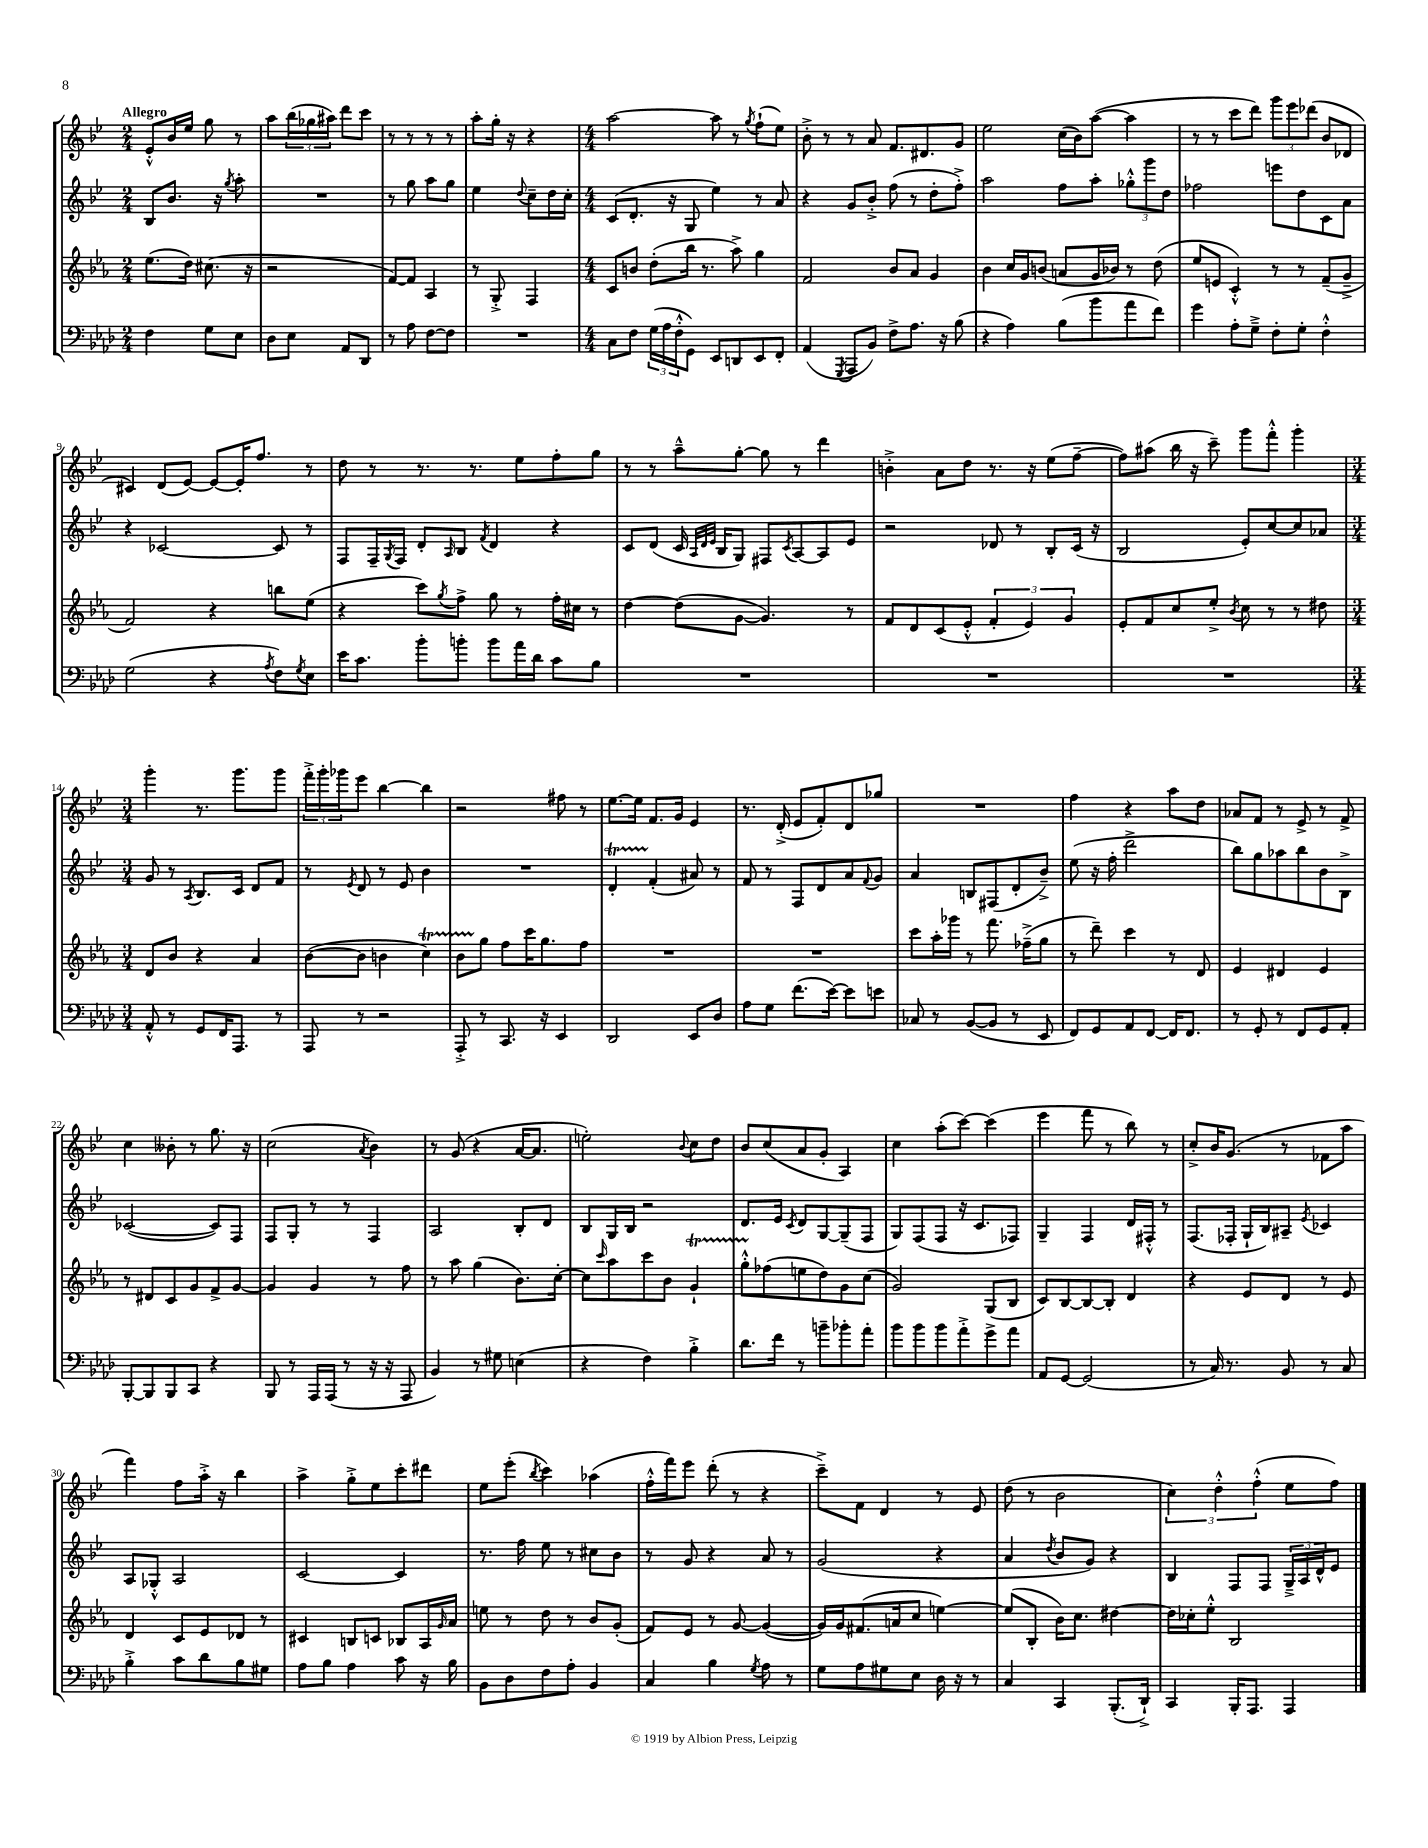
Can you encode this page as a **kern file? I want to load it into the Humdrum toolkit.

**kern	**kern	**kern	**kern
*part4	*part3	*part2	*part1
*staff4	*staff3	*staff2	*staff1
*clefF4	*clefG2	*clefG2	*clefG2
*k[b-e-a-d-]	*k[b-e-a-]	*k[b-e-]	*k[b-e-]
*M2/4	*M2/4	*M2/4	*M2/4
=1	=1	=1	=1
!	!	!	!LO:TX:a:B:t=Allegro
4F\	(8.ee-\L	8B-/L	8e-'^^/L
.	.	8.b-/J	16b-/L
.	16dd\Jk)	.	16ee-/JJ
8G\L	(8.cc#X\	.	8gg\
.	.	16r	.
.	.	8qgg/	.
8E-\J	.	8aa'\	8r
.	16r	.	.
=2	=2	=2	=2
8D-\L	2r	2r	8aa\L
8E-\J	.	.	(24bb-\L
.	.	.	24gg-X\
.	.	.	24aa#X\JJ)
8AA-/L	.	.	8ddd\L
8DD-/J	.	.	8ccc\J
=3	=3	=3	=3
8r	[8f/L)	8r	8r
8A-\	8f/J]	8gg\	8r
[8F\L	4A-/	8aa\L	8r
8F\J]	.	8gg\J	8r
=4	=4	=4	=4
2r	8r	4ee-\	8aa'\L
.	8G'^/	.	16gg'\Jk
.	.	.	16r
.	.	8qqdd/	.
.	4F/	8cc~\L	4r
.	.	16dd\L	.
.	.	16cc'\JJ	.
=5	=5	=5	=5
*M4/4	*M4/4	*M4/4	*M4/4
8C\L	8c/L	(8c/L	[2aa\
8F\J	8bn/J	8.d'/J	.
(24G\LL	(8dd'\L	.	.
24A-\	.	.	.
.	.	16r	.
24F'^^\J	.	.	.
8GG\J)	16bb-\Jk	8G/	.
.	8.r	.	.
8EE-/L	.	4ee-\)	8aa\]
8DDn/	8aa-^\)	.	8r
.	.	.	8qgg/
8EE-/	4gg\	8r	(8ff`\L
8FF'/J	.	8a/	8ee-\J)
=6	=6	=6	=6
(4AA-/	2f/	4r	8b-'^\
.	.	.	8r
8qGGG/	.	.	.
8AAA-/L	.	8g/L	8r
8BB-/J)	.	8b-'^/J	8a/
8F^\L	8b-/L	(8ff\	8.f/L
8.A-\J	8a-/J	8r	.
.	.	.	8.d#X/
.	4g/	8dd'\L	.
16r	.	.	.
(8B-\	.	8ff'^\J)	8g/J
=7	=7	=7	=7
4r	4b-\	2aa\	2ee-\
4A-\)	16cc/LL	.	.
.	16g/J	.	.
.	(8bn/J	.	.
(8B-\L	8an/L	8ff\L	(16cc\LL
.	.	.	16b-\J)
8b-\	16g/L	8aa'\J	([8aa\J
.	16b-X/JJ)	.	.
8a-\	8r	12gg-X'^^\L	4aa\]
.	.	12ggg\	.
8f\J)	(8dd\	.	.
.	.	12dd\J	.
=8	=8	=8	=8
4g\	8ee-/L	2ff-X\	8r
.	8en/J	.	8r
8A-'\L	4c'^^/)	.	8ccc\L
8G~^\J	.	.	8ddd\J)
8F'\L	8r	8eeen\L	12ggg\L
.	.	.	12eee-\
8G'\J	8r	8dd\	.
.	.	.	(12ddd-X\J
4F'^^\	(8f~/L	8c\	8b-/L
.	8g~^/J	8a\J	8d-X/J
!!LO:LB:g=z
=9	=9	=9	=9
(2G\	2f/)	4r	4c#X/)
.	.	[2c-X/	(8d/L
.	.	.	[8e-/J)
4r	4r	.	8e-/L_
.	.	.	16e-'/K]
.	.	.	8.ff/J
8qA-/	.	.	.
8F\L)	8bbn\L	8c-/]	.
8qG/	.	.	.
8E-\J	(8ee-\J	8r	8r
=10	=10	=10	=10
16e-\KL	4r	8F/L	8dd\
8.c\J	.	.	.
.	.	16F~/L	8r
.	.	8qG/	.
.	.	16F/JJ	.
8b-'\L	8ccc\L)	8d'/L	8.r
.	8qgg/	16qqA/	.
8bn'\J	8ff^\J	8B-/J	.
.	.	.	8.r
.	.	8qf/	.
8b\L	8gg\	4d/	.
16a-\L	8r	.	8ee-\L
16d-\JJ	.	.	.
8c\L	16ff'\LL	4r	8ff'\
.	16cc#X\JJ	.	.
8B-\J	8r	.	8gg\J
=11	=11	=11	=11
1r	[4dd\	8c/L	8r
.	.	(8d/J	8r
.	(8dd\L]	16c/	8aa~^^\L
.	.	32qqA/LLL	.
.	.	32qqd/	.
.	.	32qqe-/JJJ	.
.	.	16B-/KL	.
.	[8g\J	8G/J)	[8gg'\J
.	4.g/])	8F#X/L	8gg\]
.	.	8qc/	.
.	.	[8A/	8r
.	.	8A/]	4ddd\
.	8r	8e-/J	.
=12	=12	=12	=12
1r	8f/L	2r	4bn'^\
.	8d/	.	.
.	(8c/	.	8a\L
.	8e-'^^/J	.	8dd\J
.	6f'/	8d-X/	8.r
.	.	8r	.
.	6e-/)	.	.
.	.	.	16r
.	.	8B-'/L	(8ee-\L
.	6g/	.	.
.	.	(16c/Jk	[8ff~\J
.	.	16r	.
=13	=13	=13	=13
1r	8e-'/L	2B-/	8ff\L])
.	8f/	.	(8aa#X\J
.	8cc/	.	16bb-\
.	.	.	16r
.	8ee-'^/J	.	8ccc~\)
.	8qb-/	.	.
.	8cc\	8e-'/L)	8ggg\L
.	8r	[8cc/	8fff'^^\J
.	8r	8cc/]	4ggg'\
.	8dd#X\	8a-X/J	.
!!LO:LB:g=z
=14	=14	=14	=14
*M3/4	*M3/4	*M3/4	*M3/4
8AA-'^^/	8d/L	8g/	4ggg'\
8r	8b-/J	8r	.
.	.	8qA/	.
8GG/L	4r	8.B-/L	8.r
16FF/K	.	.	.
8.AAA-/J	.	16c/Jk	8.ggg\L
.	4a-/	8d/L	.
8r	.	8f/J	8ggg\J
=15	=15	=15	=15
8AAA-/	([8b-\L	8r	24fff'^\LL
.	.	.	24ggg'\
.	.	.	24ggg-X\J
.	.	8qe-/	.
8r	8b-\J]	8d/	8eee-\J
2r	4bn\	8r	[4bb-\
.	.	8e-/	.
.	4ccT\)	4b-\	4bb-\]
=16	=16	=16	=16
8AAA-'^/	8b-TTT\L	2.r	2r
8r	8gg\J	.	.
8.CC/	8ff\L	.	.
.	16ccc\K	.	.
16r	8.gg\	.	.
4EE-/	.	.	8ff#X\
.	8ff\J	.	8r
=17	=17	=17	=17
2DD-/	2.r	4dt'/	[8.ee-\L
.	.	.	16ee-\Jk]
.	.	(4f'/	8.f/L
.	.	.	16g/Jk
8EE-/L	.	8a#X/)	4e-/
8D-/J	.	8r	.
=18	=18	=18	=18
8A-\L	2.r	8f/	8.r
8G\J	.	8r	.
.	.	.	(16d'^/
(8.f\L	.	8F/L	8e-/L
.	.	8d/	8f'/)
[16e-\Jk)	.	.	.
8e-\L]	.	8a/	8d/
.	.	8qqf/	.
8en\J	.	8g/J	8gg-X/J
=19	=19	=19	=19
8C-X/	8ccc\L	4a/	2.r
8r	16aa-'\L	.	.
.	16ggg-X\JJ	.	.
([8BB-/L	8r	8Bn/L	.
8BB-/J]	8.fff\	(8F#X/	.
8r	.	8d'/	.
.	(16ff-X~^\KL	.	.
8EE-/	8gg\J	8b-~^/J)	.
=20	=20	=20	=20
8FF/L)	8r	(8ee-\	4ff\
8GG/	8ddd~\)	16r	.
.	.	16ff'\	.
8AA-/	4ccc\	2ddd^\	4r
[8FF/J	.	.	.
16FF/KL]	8r	.	8aa\L
8.FF/J	.	.	.
.	8d/	.	8dd\J
=21	=21	=21	=21
8r	4e-/	8bb-\L)	8a-X/L
8GG'/	.	8gg\	8f/J
8r	4d#X/	8aa-X\	8r
8FF/L	.	8bb-\	8e-^/
8GG/	4e-/	8b-\	8r
8AA-'/J	.	8B-^\J	8f^/
!!LO:LB:g=z
=22	=22	=22	=22
[8BBB-'/L	8r	([2c-X/	4cc\
8BBB-/]	8d#X/L	.	.
8BBB-/	8c/	.	8b--X'\
8CC/J	8g/	.	8r
4r	8f^/	8c-/L])	8.gg\
.	[8g/J	8F/J	.
.	.	.	16r
=23	=23	=23	=23
8BBB-/	4g/]	8F/L	(2cc\
8r	.	8G'/J	.
16AAA-/LL	4g/	8r	.
(16AAA-/JJ	.	.	.
8r	.	8r	.
.	.	.	8qa/
16r	8r	4F/	4b-\)
16r	.	.	.
8AAA-/	8ff\	.	.
=24	=24	=24	=24
4BB-/)	8r	2A/	8r
.	8aa-\	.	(8g/
8r	(4gg\	.	4r
8G#X\	.	.	.
(4En\	8.b-\L)	8B-'/L	[16a/KL
.	.	.	8.a/J]
.	.	8d/J	.
.	[16cc'\Jk	.	.
=25	=25	=25	=25
4r	8cc\L]	8B-/L	2een'\)
.	16qqccc/	.	.
.	8aa-\	16G/L	.
.	.	16B-/JJ	.
4F\)	8ccc\	2r	.
.	8b-\J	.	.
.	.	.	8qqb-/
4B-'^\	4gt`/	.	8cc\L
.	.	.	8dd\J
=26	=26	=26	=26
8.d-\L	8ggTTT'^^\L	8.d/L	8b-/L
.	(8ff-X\	.	(8cc/
16f\Jk	.	16e-/Jk	.
.	.	8qc/	.
8r	8een\	8d/L	8a/
8bn~\L	8dd\)	[8G/	8g'/J
8b-X'\	8g\	(8G~/]	4A/)
8a-'\J	(8cc\J	8F/J	.
=27	=27	=27	=27
8b-\L	2g/)	8G/L)	4cc\
8b-\	.	(8F/	.
8b-\	.	8F/J	(8aa'\L
8a-'^\	.	16r	[8ccc\J)
.	.	8.c/L	.
8g^\	(8G/L	.	(4ccc\]
8a-\J	8B-/J	8F-X/J)	.
=28	=28	=28	=28
8AA-/L	8c/L)	4G~/	4eee-\
[8GG/J	[8B-/	.	.
(2GG/]	8B-/_	4F/	8fff\
.	8B-'/J]	.	8r
.	4d/	16d/LL	8bb-\)
.	.	16F#X'^^/JJ	.
.	.	8r	8r
=29	=29	=29	=29
8r	4r	(8.F/L	8cc'^/L
16C/)	.	.	16b-/K
8.r	.	16F-X'/Jk	(8.g/J
.	8e-/L	16G`/LL	.
.	.	16B-/J)	.
8BB-/	8d/J	8A#X~/J	8r
.	.	8qe-/	.
8r	8r	4c-X/	8f-X\L
8C/	8e-/	.	8aa\J
!!LO:LB:g=z
=30	=30	=30	=30
4B-'^\	4d/	8A/L	4fff\)
.	.	8G-X'^^/J	.
8c\L	8c/L	2A/	8ff\L
8d-\	8e-/	.	16aa'^\Jk
.	.	.	16r
8B-\	8d-X/J	.	4bb-\
8G#X\J	8r	.	.
=31	=31	=31	=31
8A-\L	4c#X/	[2c/	4aa^\
8B-\J	.	.	.
4A-\	8Bn/L	.	8gg'^\L
.	8cn/J	.	8ee-\
8c\	8B-X/L	4c/]	8ccc'\
16r	16A-/L	.	8ddd#X\J
.	16qqg/	.	.
16B-\	16a-/JJ	.	.
=32	=32	=32	=32
8BB-\L	8een\	8.r	8ee-\L
8D-\	8r	.	(8eee-'\J
.	.	16ff\	.
.	.	.	8qbb-/
8F\	8dd\	8ee-\	4ccc\)
8A-'\J	8r	8r	.
4BB-/	8b-/L	8cc#X\L	(4aa-X\
.	(8g'/J	8b-\J	.
=33	=33	=33	=33
4C/	8f/L)	8r	16ff'^^\LL
.	.	.	16fff\J)
.	8e-/J	8g/	8eee-\J
4B-\	8r	4r	(8ddd'\
.	[8g/	.	8r
8qG/	.	.	.
8A-\	(4g/_	8a/	4r
8r	.	8r	.
=34	=34	=34	=34
8G\L	16g/LL])	(2g/	8ccc~^\L)
.	16g/J	.	.
8A-\	(8.f#X/	.	8f\J
8G#X\	.	.	4d/
.	16an/k	.	.
8E-\J	8cc/J	.	.
16D-\	[4een\)	4r	8r
16r	.	.	.
8r	.	.	8e-/
=35	=35	=35	=35
4C/	(8ee/L]	4a/	(8dd\
.	8B-'/J	.	8r
.	.	8qdd/	.
4CC/	16b-\KL)	8b-/L	2b-\
.	8.cc\J	.	.
.	.	8g/J)	.
(8.BBB-'/L	[4dd#X\	4r	.
16DD-`^/Jk)	.	.	.
=36	=36	=36	=36
4CC/	16dd#\LL]	4B-/	6cc\)
.	16cc-X'\J	.	.
.	8ee-'^^\J	.	.
.	.	.	6dd'^^\
16BBB-'/KL	2B-/	8F/L	.
8.AAA-/J	.	.	.
.	.	.	(6ff'^^\
.	.	8F/J	.
4AAA-/	.	24G~^/LL	8ee-\L
.	.	24A/	.
.	.	24d^^/J	.
.	.	8e-/J	8ff\J)
==	==	==	==
*-	*-	*-	*-
